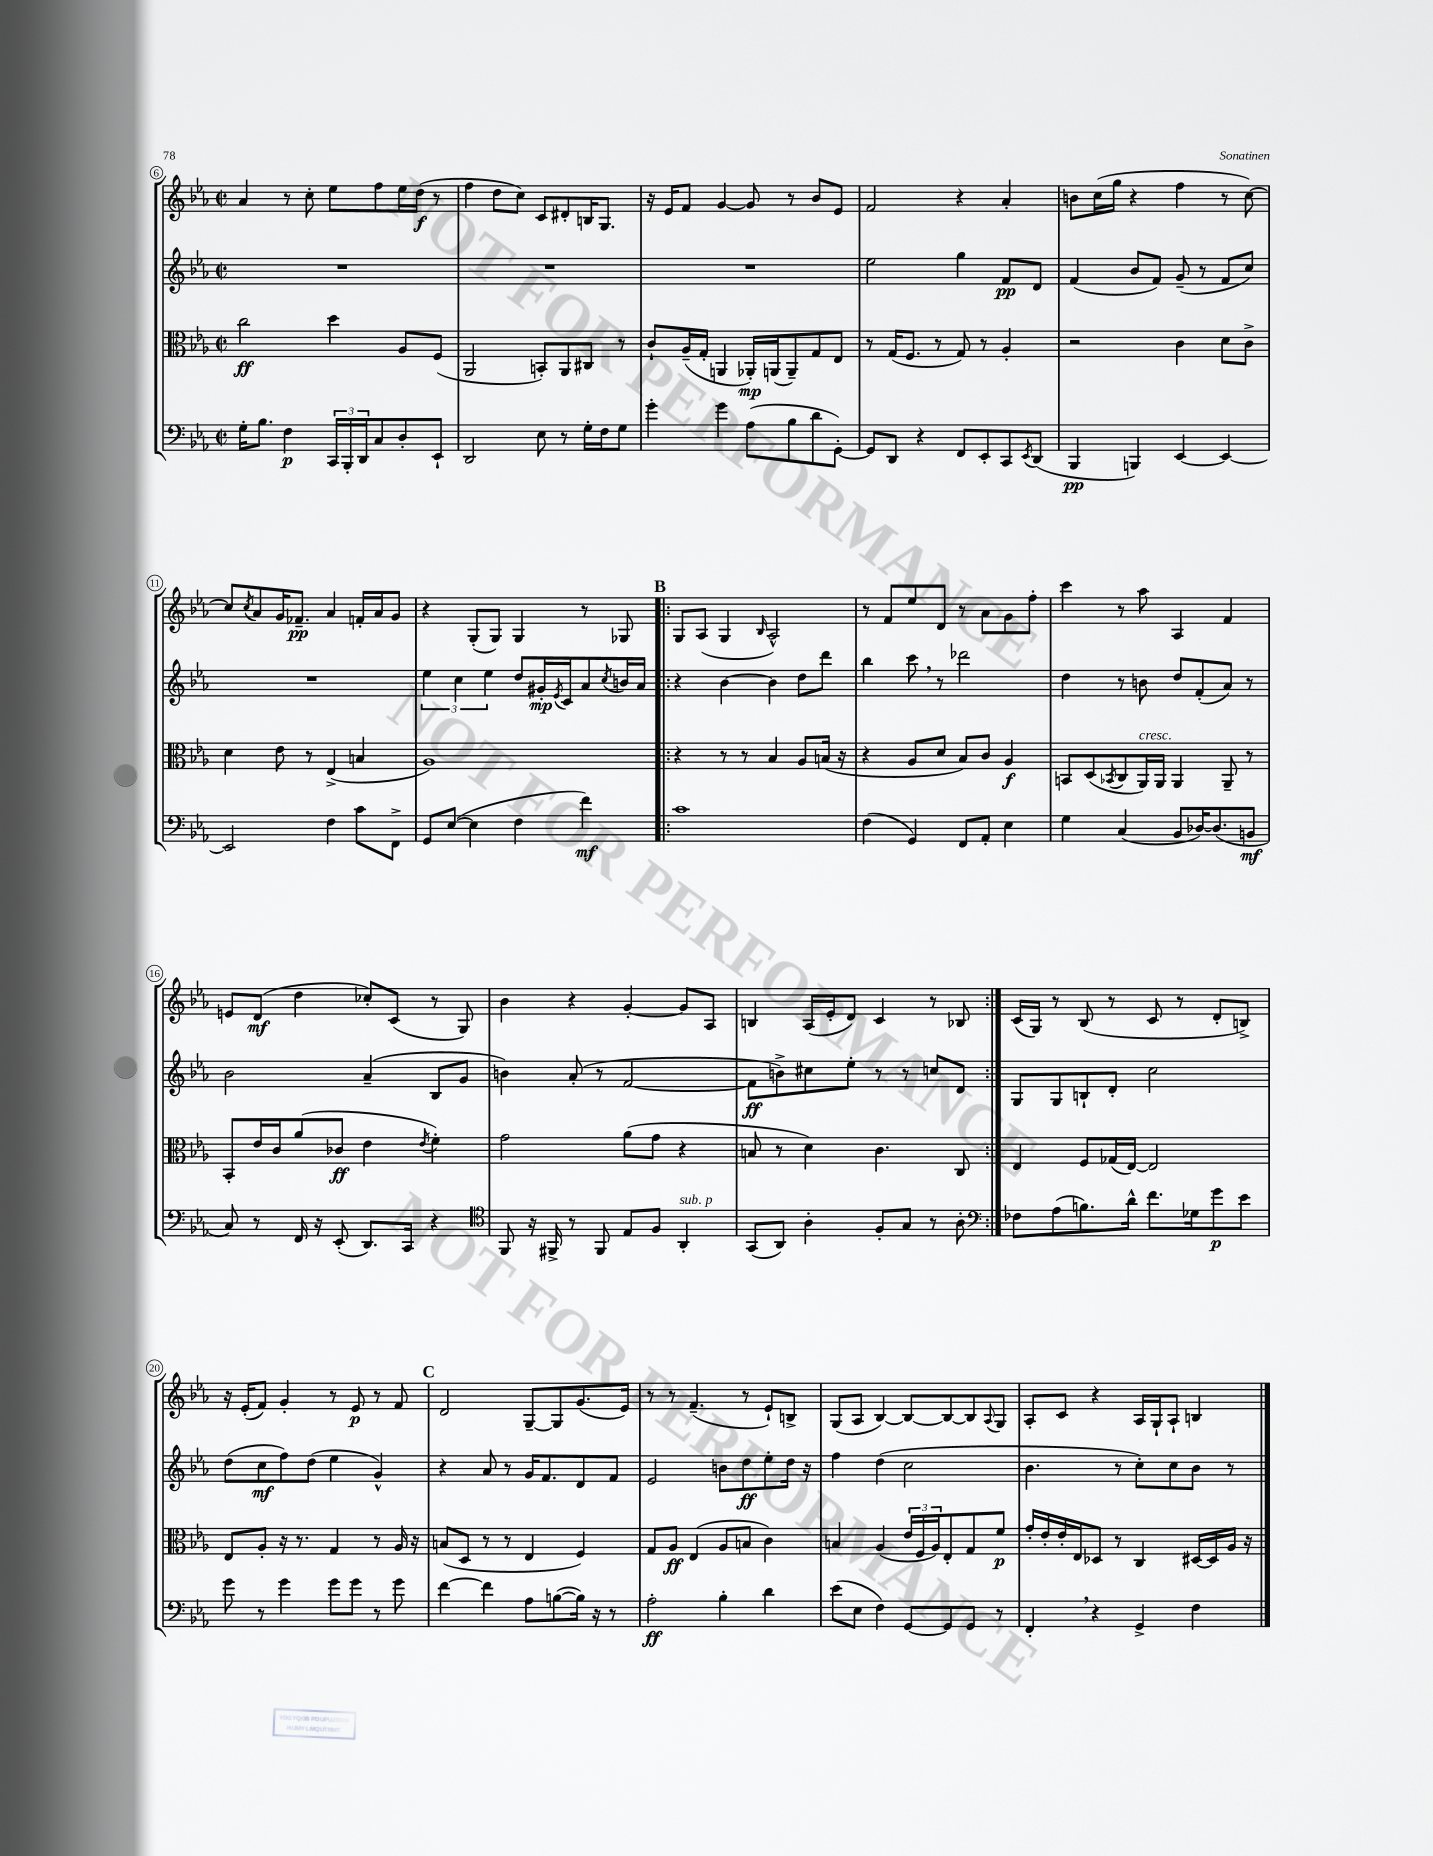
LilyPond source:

<<
\new StaffGroup <<
\new Staff = "s0" {
    \clef treble \key ees \major \defaultTimeSignature \time 2/2
    aes'4 r8 c''8-. ees''8 f''8 ees''16 d''16\f( r8 |
    f''4 d''8 c''8) c'8 dis'8-. b16 g8. |
    r16 ees'16 f'8 g'4~ g'8 r8 bes'8 ees'8 |
    f'2 r4 aes'4-. |
    b'8 c''16( g''16 r4 f''4 r8 c''8~) |
    c''8 \acciaccatura { c''8 } aes'8 g'16 fes'8.--\pp aes'4 f'16-. aes'16 g'8 |
    r4 g8-.( g8) g4 r8 ges8 |
    \repeat volta 2 { \mark \markup { \bold "B" } g8 aes8( g4 \grace { bes16 } aes2-^) |
    r8 f'8 ees''8 d'8 r8 aes'8 g'8 f''8-. |
    c'''4 r8 aes''8 aes4 f'4 |
    e'8 d'8\mf( d''4 ces''8-.) c'8( r8 g8) |
    bes'4 r4 g'4~-. g'8 aes8 |
    b4 aes16( ees'16-. d'8) c'4 r8 bes8 | }
    c'16( g16) r8 bes8( r8 c'8 r8 d'8-. b8->) |
    r16 ees'16-.( f'8) g'4-. r8 ees'8\p r8 f'8 |
    \mark \markup { \bold "C" } d'2 g8~-- g8 g'8.( ees'16) |
    r8 r8 f'4.--( r8 ees'8-!) b8-> |
    g8( aes8 bes4~) bes8~ bes8~ bes8 \appoggiatura { aes8 } g8 |
    aes8-. c'8 r4 aes16 g16-! aes8-! b4 \bar "|." |
}
\new Staff = "s1" {
    \clef treble \key ees \major \defaultTimeSignature \time 2/2
    R1 |
    R1 |
    R1 |
    ees''2 g''4 f'8\pp d'8 |
    f'4( bes'8 f'8) g'8--( r8 f'8 c''8) |
    R1 |
    \tuplet 3/2 { ees''4 c''4 ees''4 } d''8 gis'16-.\mp \acciaccatura { ees'8 } c'16 aes'8 \acciaccatura { c''8 } b'16 aes'16 |
    \repeat volta 2 { \mark \markup { \bold "B" } r4 bes'4~ bes'4 d''8 d'''8 |
    bes''4 c'''8 \breathe r8 des'''2 |
    d''4 r8 b'8 d''8 f'8-.( aes'8) r8 |
    bes'2 aes'4--( bes8 g'8 |
    b'4) aes'8-.( r8 f'2~ |
    f'8\ff b'8->) cis''8 ees''8-. r8 r8 c''8 d'8 | }
    g8 g8 b8-! d'8-. c''2 |
    d''8( c''8\mf f''8) d''8( ees''4 g'4-^) |
    \mark \markup { \bold "C" } r4 aes'8 r8 g'16 f'8. d'8 f'8 |
    ees'2 b'8 d''8\ff ees''8-. d''16 r16 |
    f''4 d''4( c''2 |
    bes'4. r8 c''8-.) c''8 bes'8 r8 \bar "|." |
}
\new Staff = "s2" {
    \clef alto \key ees \major \defaultTimeSignature \time 2/2
    c''2\ff d''4 aes8 f8( |
    aes,2 b,8-.) aes,8 cis8 r8 |
    c'8-! aes16--( g16-. a,4 aes,16-.\mp) a,16( a,8--) g8 ees8 |
    r8 g16( f8. r8 g8) r8 aes4-. |
    r2 c'4 d'8 c'8-> |
    d'4 ees'8 r8 ees4->( b4 |
    aes1) |
    \repeat volta 2 { \mark \markup { \bold "B" } r4 r8 r8 bes4 aes8 b16( r16 |
    r4 aes8 d'8 bes8) c'8 aes4\f |
    b,8 d8( \acciaccatura { bes,8 } c8 aes,16^\markup { \italic "cresc." }) aes,16 aes,4 aes,8-- r8 |
    bes,8-. ees'16 c'16 aes'8( ces'8\ff ees'4 \acciaccatura { ees'8 } f'4-.) |
    g'2 aes'8( g'8 r4 |
    b8 r8 d'4) c'4. c8 | }
    ees4 f8 ges16( ees16~) ees2 |
    ees8 aes8-. r16 r8. g4 r8 aes16 r16 |
    \mark \markup { \bold "C" } b8( d8 r8 r8 ees4 f4) |
    g8 aes8\ff ees4( aes8 b8 c'4) |
    b4 aes4( \tuplet 3/2 { ees'16 f16 aes16) } ees8-. g8 f'8\p |
    g'16-. ees'16-. ees'16-. ees16 des8 r8 c4 dis16~ dis16 aes16 r16 \bar "|." |
}
\new Staff = "s3" {
    \clef bass \key ees \major \defaultTimeSignature \time 2/2
    g16-. bes8. f4\p \tuplet 3/2 { c,16 bes,,16-. d,16 } c8 d8-. ees,8-! |
    d,2 ees8 r8 g16-. f16 g8 |
    g'4-. g'4 aes8( bes8 d'8 g,8~-.) |
    g,8 d,8 r4 f,8 ees,8-. c,8 \acciaccatura { ees,8 } d,8( |
    bes,,4\pp b,,4) ees,4~ ees,4~ |
    ees,2 f4 c'8 f,8-> |
    g,8 ees8~( ees4 f4 f'4\mf) |
    \repeat volta 2 { \mark \markup { \bold "B" } c'1 |
    f4( g,4) f,8 aes,8-. ees4 |
    g4 c4( bes,8 des16~) des8.( b,8\mf |
    c8) r8 f,16 r16 ees,8-.( d,8.) c,16 r4 |
    \clef tenor f,8 r16 fis,16-> r8 fis,8 ees8 f8 aes,4-.^\markup { \italic "sub. p" } |
    g,8( aes,8) aes4-. f8-. g8 r8 aes8-. | }
    \clef bass fes8 aes8( b8.) d'16-^ f'8. ges16 g'8\p ees'8 |
    g'8 r8 g'4 g'8 g'8 r8 g'8 |
    \mark \markup { \bold "C" } f'4~ f'4 aes8 b8~( b16) r16 r8 |
    aes2-.\ff bes4-. d'4 |
    ees'8( ees8 f4) g,8~ g,8 g,8 r8 |
    f,4-. \breathe r4 g,4-> f4 \bar "|." |
}
>>
>>
\layout { \context { \Score currentBarNumber = #6 \override BarNumber.stencil = #(make-stencil-circler 0.1 0.3 ly:text-interface::print) } }
